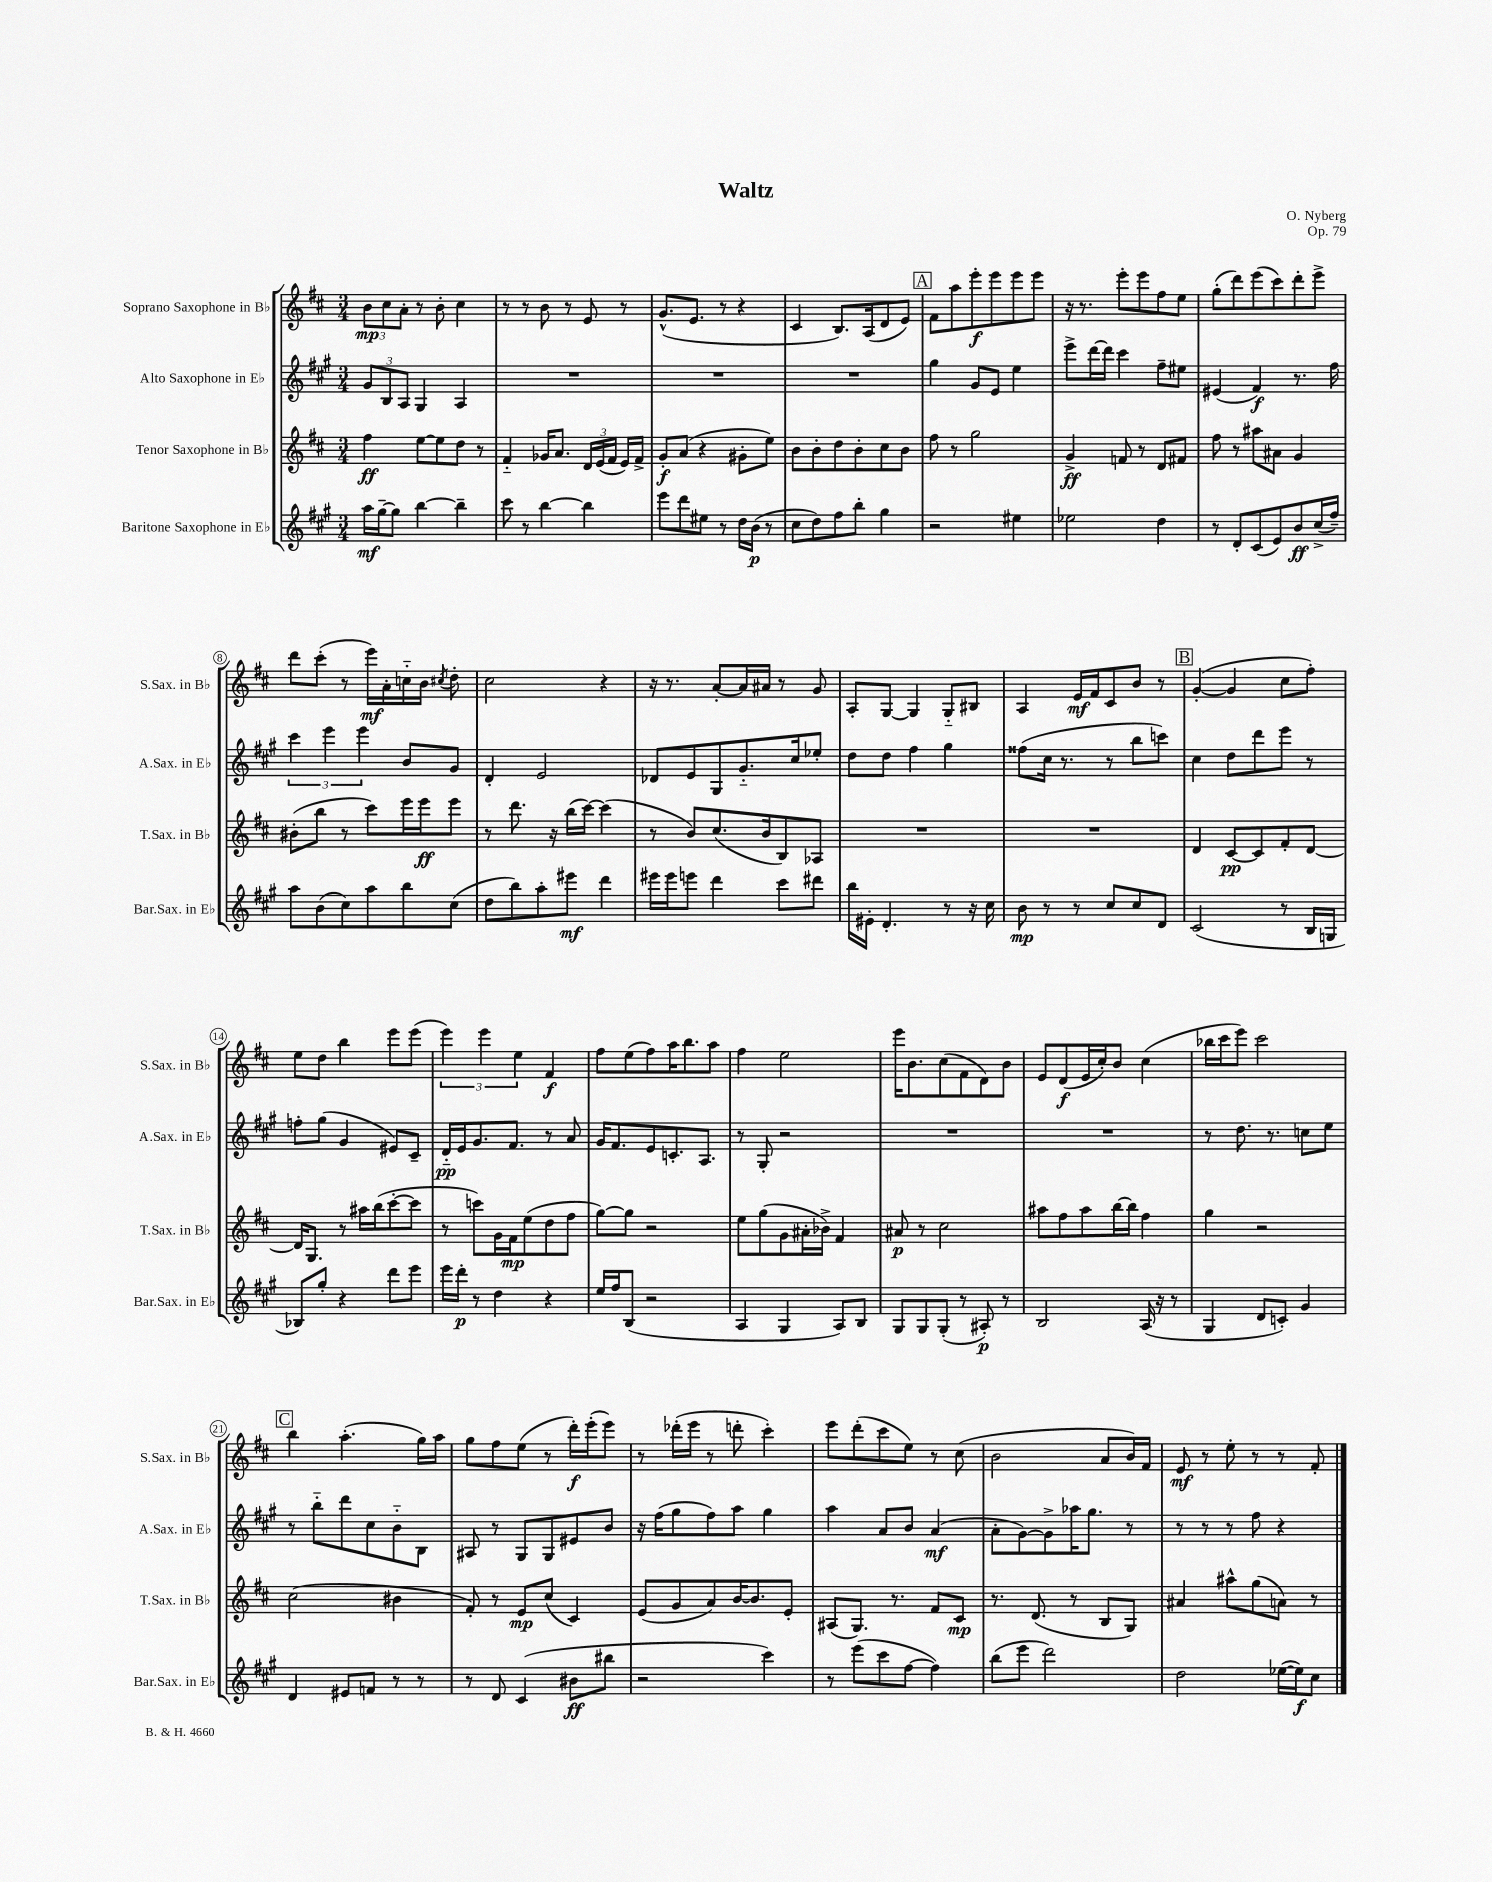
\header { title = "Waltz" composer = "O. Nyberg" opus = "Op. 79" }
<<
\new StaffGroup <<
\new Staff = "s0" \with { instrumentName = "Soprano Saxophone in Bb" shortInstrumentName = "S.Sax. in Bb" } {
    \clef treble \key d \major \numericTimeSignature \time 3/4
    \autoBeamOff \tuplet 3/2 { b'8[\mp cis''8 a'8]-. } r8 b'8-. cis''4 |
    r8 r8 b'8 r8 e'8 r8 |
    g'8.[-^( e'8.] r8 r4 |
    cis'4 b8.[) a16( d'8 e'8]) |
    \mark \markup { \box "A" } fis'8[ a''8 e'''8-.\f e'''8 e'''8 e'''8] |
    r16 r8. e'''8[-. e'''8 fis''8 e''8] |
    g''8[-.( d'''8) e'''8( cis'''8) d'''8-. e'''8]-> |
    d'''8[ cis'''8]-.( r8 e'''16[\mf) a'16-. c''16-_ b'16] \acciaccatura { cis''8 } d''8-. |
    cis''2 r4 |
    r16 r8. a'8[~-. a'16 ais'16] r8 g'8 |
    a8[-. g8]~ g4 g8[-_ bis8] |
    a4 e'16[\mf fis'16 cis'8 b'8] r8 |
    \mark \markup { \box "B" } g'4~-.( g'4 cis''8[ fis''8]-.) |
    e''8[ d''8] b''4 e'''8[ e'''8]( |
    \tuplet 3/2 { e'''4) e'''4 e''4 } fis'4\f |
    fis''8[ e''8( fis''8) a''16 b''8. a''8] |
    fis''4 e''2 |
    e'''16[ b'8. cis''8( fis'8 d'8) b'8] |
    e'8[ d'8\f( e'16 cis''16-.) b'8] cis''4( |
    bes''16[ cis'''16 e'''8]) cis'''2 |
    \mark \markup { \box "C" } b''4 a''4.-.( g''16[) a''16] |
    g''8[ fis''8 e''8]( r8 d'''16[-.\f) e'''16-.( e'''8]) |
    r8 des'''16[-.( e'''16] r8 d'''8-. cis'''4-.) |
    e'''8[ d'''8-.( cis'''8 e''8]) r8 cis''8( |
    b'2 a'8[ b'16) fis'16] |
    e'8\mf r8 e''8-. r8 r8 fis'8-. \bar "|." |
}
\new Staff = "s1" \with { instrumentName = "Alto Saxophone in Eb" shortInstrumentName = "A.Sax. in Eb" } {
    \clef treble \key a \major \numericTimeSignature \time 3/4
    \autoBeamOff \tuplet 3/2 { gis'8[ b8 a8] } gis4 a4 |
    R2. |
    R2. |
    R2. |
    \mark \markup { \box "A" } gis''4 gis'8[ e'8] e''4 |
    e'''8[-> d'''16~ d'''16] cis'''4 fis''8[-- eis''8] |
    eis'4( fis'4\f) r8. fis''16 |
    \tuplet 3/2 { cis'''4 e'''4 e'''4 } b'8[ gis'8] |
    d'4-. e'2 |
    des'8[ e'8 gis8 gis'8.-_ cis''16 ees''8]-. |
    d''8[ d''8] fis''4 gis''4 |
    fisis''8[( cis''16] r8. r8 b''8[ c'''8]) |
    \mark \markup { \box "B" } cis''4 d''8[ d'''8 e'''8] r8 |
    f''8[-. gis''8]( gis'4 eis'8[) cis'8]-- |
    d'16[-_\pp e'16 gis'8. fis'8.] r8 a'8 |
    gis'16[ fis'8. e'8 c'8.-. a8.] |
    r8 gis8-. r2 |
    R2. |
    R2. |
    r8 d''8. r8. c''8[ e''8] |
    \mark \markup { \box "C" } r8 b''8[-_ d'''8 cis''8 b'8-_ b8] |
    ais8 r8 gis8[ gis8 eis'8 b'8] |
    r16 fis''16[( gis''8 fis''8) a''8] gis''4 |
    a''4 a'8[ b'8] a'4\mf( |
    a'8[-. gis'8~) gis'8-> aes''16 gis''8.] r8 |
    r8 r8 r8 fis''8 r4 \bar "|." |
}
\new Staff = "s2" \with { instrumentName = "Tenor Saxophone in Bb" shortInstrumentName = "T.Sax. in Bb" } {
    \clef treble \key d \major \numericTimeSignature \time 3/4
    \autoBeamOff fis''4\ff e''8[~ e''8 d''8] r8 |
    fis'4-_ ges'16[ a'8.] \tuplet 3/2 { d'16[ e'16( fis'16] } e'16[) fis'16]-> |
    g'8[-.\f a'8]( r4 gis'8[-. e''8]) |
    b'8[ b'8-. d''8 b'8-. cis''8 b'8] |
    \mark \markup { \box "A" } fis''8 r8 g''2 |
    g'4->\ff f'8 r8 d'8[ fis'8] |
    fis''8 r8 ais''8[ ais'8] g'4 |
    bis'8[-.( b''8] r8 cis'''8[) e'''16 e'''16\ff e'''8] |
    r8 d'''8. r16 b''16[( cis'''16]~) cis'''4( |
    r8 b'8[) cis''8.( b'16 b8) aes8] |
    R2. |
    R2. |
    \mark \markup { \box "B" } d'4 cis'8[~\pp cis'8 fis'8-. d'8]~ |
    d'16[ g8.] r8 ais''16[ b''16( cis'''8~-. cis'''8] |
    r8 c'''8[) g'16 fis'16\mp e''8( d''8 fis''8] |
    g''8[~) g''8] r2 |
    e''8[ g''8( g'8 ais'16-. bes'16]->) fis'4 |
    ais'8\p r8 cis''2 |
    ais''8[ fis''8 ais''8 b''16~ b''16] fis''4 |
    g''4 r2 |
    \mark \markup { \box "C" } cis''2( bis'4 |
    fis'8-.) r8 e'8[\mp cis''8]( cis'4) |
    e'8[( g'8 a'8) b'16~ b'8. e'8]-. |
    ais8[( g8.]) r8. fis'8[ cis'8]\mp |
    r8. d'8.( r8 b8[ g8]) |
    ais'4 ais''8[-^ g''8( a'8]) r8 \bar "|." |
}
\new Staff = "s3" \with { instrumentName = "Baritone Saxophone in Eb" shortInstrumentName = "Bar.Sax. in Eb" } {
    \clef treble \key a \major \numericTimeSignature \time 3/4
    \autoBeamOff a''16[\mf gis''16~-- gis''8] b''4~ b''4-- |
    cis'''8 r8 b''4~ b''4 |
    e'''8[ d'''8 eis''8] r8 d''16[ b'16]\p( r8 |
    cis''8[ d''8) fis''8 b''8]-. gis''4 |
    \mark \markup { \box "A" } r2 eis''4 |
    ees''2 d''4 |
    r8 d'8[-. cis'8( e'8) b'8\ff cis''16->( fis''16]--) |
    a''8[ b'8( cis''8) a''8 b''8 cis''8]( |
    d''8[ b''8) a''8-. eis'''8]\mf d'''4 |
    eis'''16[ eis'''16 e'''8] d'''4 cis'''8[ dis'''8] |
    b''16[ eis'16]-. d'4.-. r8 r16 cis''16 |
    b'8\mp r8 r8 cis''8[ cis''8 d'8] |
    \mark \markup { \box "B" } cis'2( r8 b16[ g16] |
    bes8[) gis''8]-. r4 d'''8[ e'''8] |
    e'''16[ d'''16]-.\p r8 d''4 r4 |
    e''16[ fis''16 b8]( r2 |
    a4 gis4 a8[) b8] |
    gis8[ gis8 gis8]-.( r8 ais8-.\p) r8 |
    b2 a16( r16 r8 |
    gis4 d'8[ c'8]-.) gis'4 |
    \mark \markup { \box "C" } d'4 eis'8[ f'8] r8 r8 |
    r8 d'8 cis'4( bis'8[\ff bis''8] |
    r2 cis'''4) |
    r8 e'''8[( cis'''8 fis''8]~ fis''4) |
    b''8[( e'''8] d'''2) |
    d''2 ees''16[~( ees''16\f) cis''8] \bar "|." |
}
>>
>>
\layout { \context { \Score \override BarNumber.stencil = #(make-stencil-circler 0.1 0.3 ly:text-interface::print) } }
